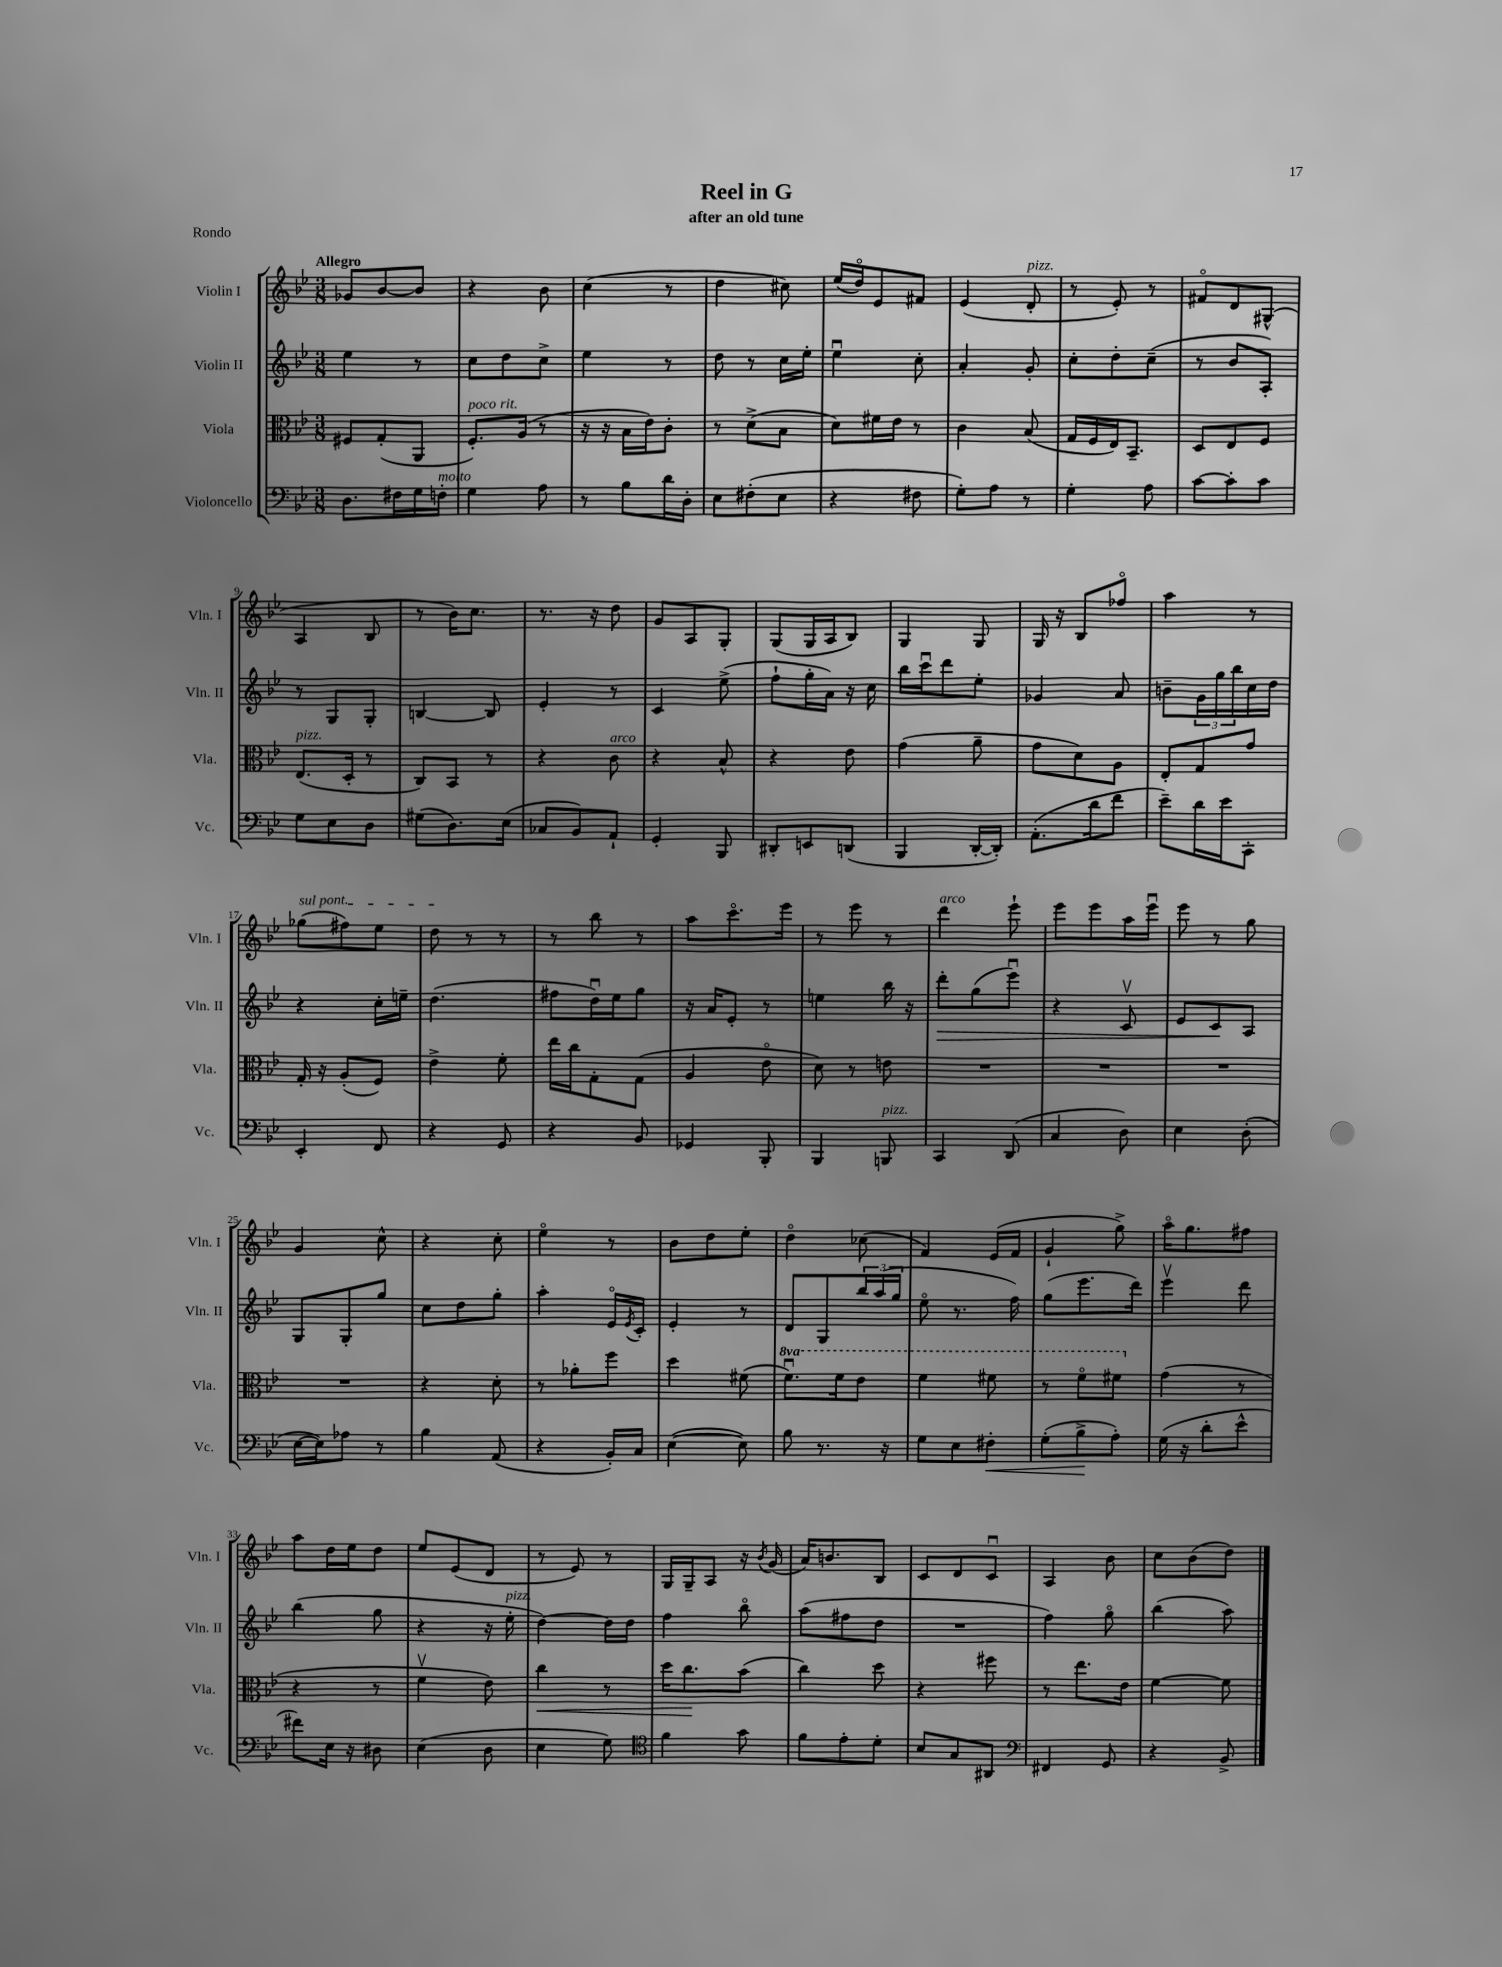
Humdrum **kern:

**kern	**kern	**kern	**kern
*staff4	*staff3	*staff2	*staff1
*clefF4	*clefC3	*clefG2	*clefG2
*k[b-e-]	*k[b-e-]	*k[b-e-]	*k[b-e-]
*M3/8	*M3/8	*M3/8	*M3/8
8.D	8F#	4ee-	8g-
.	(8G'	.	[8b-
16F#	.	.	.
16G	8AA	8r	8b-]
16F'	.	.	.
=	=	=	=
4G	8.F')	8cc	4r
.	.	8dd	.
.	(16A	.	.
8A	8r	8cc^	8b-
=	=	=	=
8r	16r	4ee-	(4cc
.	16r	.	.
8B-	16B-	.	.
.	16e-)	.	.
16d	8c'	8r	8r
16D'	.	.	.
=	=	=	=
8E-	8r	8dd	4dd
(8F#'	(8d^	8r	.
8E-	8B-	16cc	8cc#)
.	.	16ee-'	.
=	=	=	=
4r	8d)	4ee-u	(16ee-
.	.	.	16ddo)
.	16f#	.	8e-
.	16e-	.	.
8F#	8r	8cc'	8f#
=	=	=	=
8G')	4c	4a'	(4e-
8A	.	.	.
8r	(8B-	8g'	8d'
=	=	=	=
4G'	16G	8cc'	8r
.	16F	.	.
.	16E-)	8dd'	8e-')
.	8.BB-~	.	.
8A	.	(8cc~	8r
=	=	=	=
[8c	8D	8r	8f#o
8c']	8E-	8b-	8d
8c	8F	8A')	(8G#^^
=	=	=	=
8G	(8.E-	8r	4A
8E-	.	8G	.
.	16D'	.	.
8D	8r	8G'	8B-
=	=	=	=
(8G#	8C)	[4B	8r
8.D)	8BB-	.	16b-)
.	.	.	8.cc
.	8r	8B]	.
(16E-	.	.	.
=	=	=	=
8C-	4r	4e-'	8.r
8BB-)	.	.	.
.	.	.	16r
8AA`	8c	8r	8dd
=	=	=	=
4GG'	4r	4c	8g
.	.	.	8A
8BBB-	8B-^^	(8ee-^	8G'
=	=	=	=
8DD#'	4r	8ff`	(8G
8EE	.	16gg'	16G
.	.	16a)	16A
(8DD	8e-	16r	8B-)
.	.	16cc	.
=	=	=	=
4BBB-	(4g	16bb-	4G
.	.	16cccu	.
.	.	8ddd	.
[16DD'	8a~	8ee-'	8G
16DD'])	.	.	.
=	=	=	=
(8.AA'	8g	4g-	16G
.	.	.	16r
.	8d)	.	8B-
16d	.	.	.
8f	8A	8a	8ff-o
=	=	=	=
8e-~)	8E-'	8b~	4aa
16d	8G	24g	.
.	.	24gg	.
16e-	.	.	.
.	.	24bb-	.
8CC'	8g	16cc	8r
.	.	16dd	.
=	=	=	=
4EE-'	16G'	4r	(8gg-
.	16r	.	.
.	(8A'	.	8ff#)
8FF	8F)	16cc'	8ee-
.	.	16ee~	.
=	=	=	=
4r	4e-^	(4.dd	8dd
.	.	.	8r
8GG	8f'	.	8r
=	=	=	=
4r	16ee-	8ff#	8r
.	16cc	.	.
.	8G'	16ddu)	8bb-
.	.	16ee-	.
8BB-	(8G	8gg	8r
=	=	=	=
4GG-	4A	16r	8aa
.	.	16a	.
.	.	8e-'	8.ccco
8BBB-'	8e-o	8r	.
.	.	.	16eee-
=	=	=	=
4BBB-	8d)	4ee	8r
.	8r	.	8eee-
8BBB	8e	16bb-	8r
.	.	16r	.
=	=	=	=
4CC	4.r	8ddd'	4ddd
.	.	(8gg	.
(8DD	.	8eee-u)	8eee-`
=	=	=	=
4C	4.r	4r	8eee-
.	.	.	8eee-
8D)	.	8cv	16aa
.	.	.	16eee-u
=	=	=	=
4E-	4.r	8e-	8eee-
.	.	8c	8r
(8D'	.	8A	8gg
=	=	=	=
[16E-	4.r	8G	4g
16E-])	.	.	.
8A-	.	8G'	.
8r	.	8gg	8cc^^
=	=	=	=
4B-	4r	8cc	4r
.	.	8dd	.
(8AA	8d'	8gg'	8cc'
=	=	=	=
4r	8r	4aa'	4ee-o
.	8a-'	.	.
16BB-')	8ff	16e-o	8r
.	.	8qe-	.
16C	.	16c'	.
=	=	=	=
([4E-	4dd	4e-'	8b-
.	.	.	8dd
8E-])	(8f#	8r	8ee-'
=	=	=	=
8B-	8.ffu)	8d	4ddo
8.r	.	8G	.
.	16ff	.	.
.	8ee-	24bb-	(8cc-
.	.	(24aa	.
16r	.	.	.
.	.	24gg	.
=	=	=	=
8G	4ff	8ee-o	4f)
8E-	.	8.r	.
8F#'	8ff#	.	(16e-
.	.	16ff)	16f
=	=	=	=
(8G'	8r	(8gg	4g`
8B-^	8ffo	8.eee-	.
8A')	8ff#	.	8gg^)
.	.	16ddd)	.
=	=	=	=
(16G	(4g	4eee-v	16aao
16r	.	.	8.gg
8d'	.	.	.
8e-^^	8r	8ddd	8ff#
=	=	=	=
8f#)	4r	(4bb-	8aa
16E-	.	.	16dd
16r	.	.	16ee-
8D#	8r	8gg	8dd
=	=	=	=
(4E-	4fv	4r	8ee-
.	.	.	(8e-
8D	8e-)	16r	8d
.	.	16ee-'	.
=	=	=	=
4E-	4cc	[4dd)	8r
.	.	.	8e-)
8G)	8r	16dd]	8r
.	.	16dd	.
=	=	=	=
*clefC4	*	*	*
4f	16dd	4ff	16G
.	8.cc	.	16G~
.	.	.	8A
8g	(8b-	8bb-o	16r
.	.	.	8qb-
.	.	.	(16g
=	=	=	=
8f	4cc)	(8aa	16a)
.	.	.	8.b
8e-'	.	8ff#	.
8d'	8dd	8dd	8B-
=	=	=	=
8B-	4r	4.r	8c
8G	.	.	8d
8AA#	8ff#	.	8cu
=	=	=	=
*clefF4	*	*	*
4FF#	8r	4ff)	4A
.	8.ee-	.	.
8GG	.	8ggo	8b-
.	16e-	.	.
=	=	=	=
4r	[4f	(4bb-	8cc
.	.	.	(8b-
8BB-^	8f]	8aa)	8dd)
==	==	==	==
*-	*-	*-	*-
